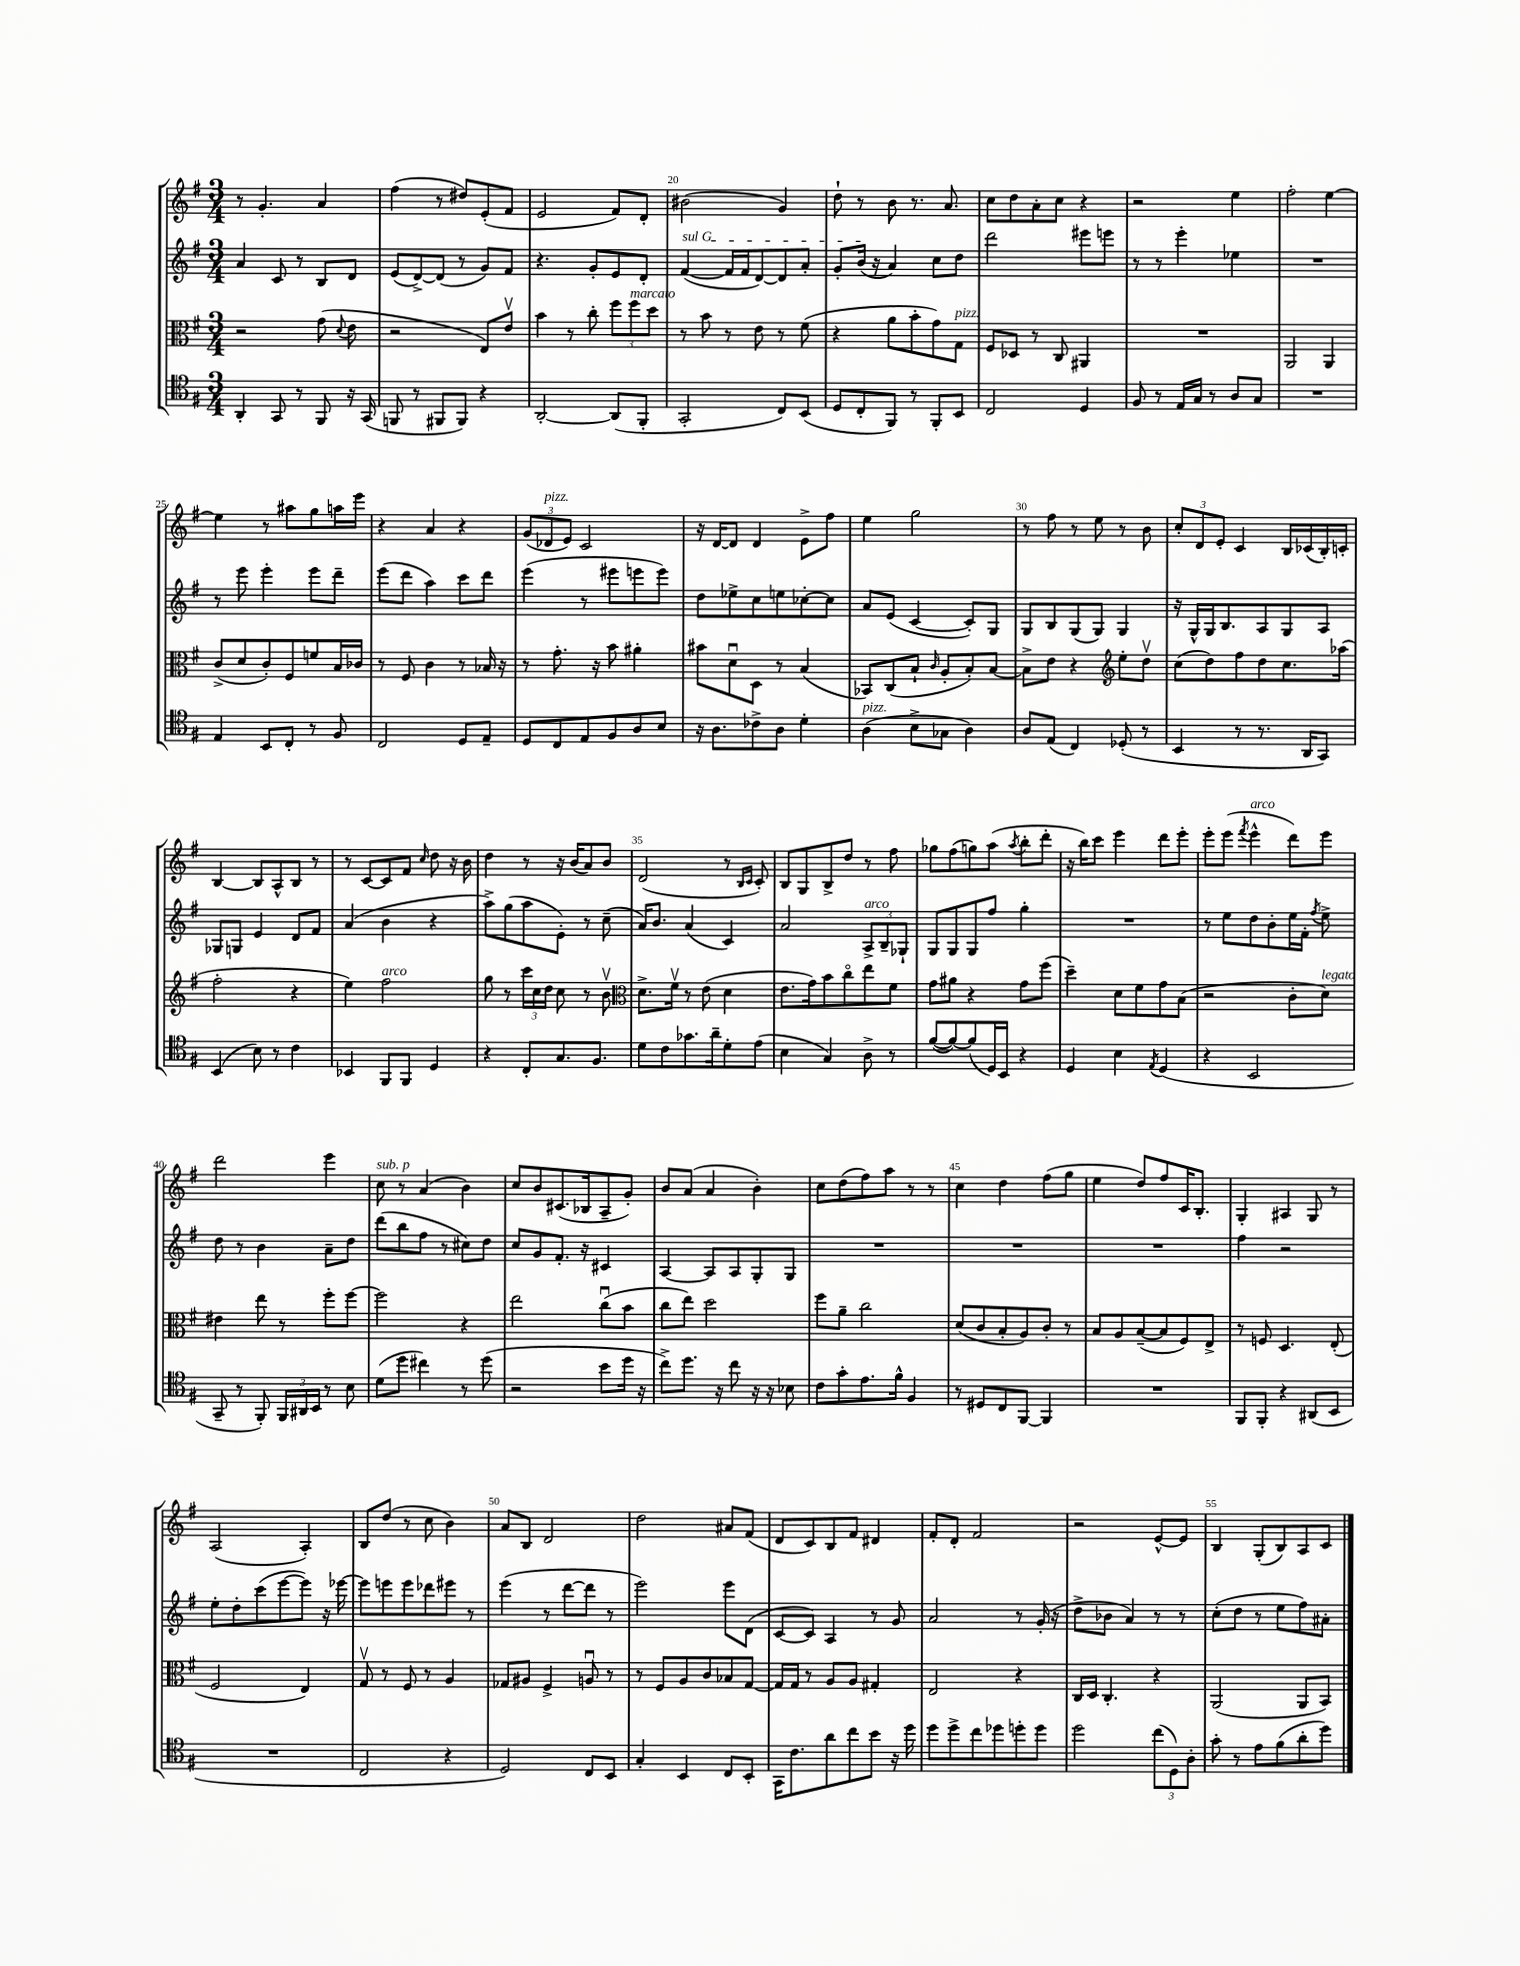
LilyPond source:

<<
\new StaffGroup <<
\new Staff = "s0" {
    \clef treble \key g \major \numericTimeSignature \time 3/4
    \autoBeamOff r8 g'4.-. a'4 |
    fis''4( r8 dis''8[) e'8-.( fis'8] |
    e'2 fis'8[) d'8]-. |
    bis'2( g'4) |
    d''8-! r8 b'8 r8. a'8. |
    c''8[ d''8 a'8-. c''8] r4 |
    r2 e''4 |
    fis''2-. e''4~ |
    e''4 r8 ais''8[ g''8 a''16 e'''16] |
    r4 a'4 r4 |
    \tuplet 3/2 { g'8[( des'8^\markup { \italic "pizz." } e'8]) } c'2 |
    r16 d'16[~ d'8] d'4 e'8[-> fis''8] |
    e''4 g''2 |
    r8 fis''8 r8 e''8 r8 b'8 |
    \tuplet 3/2 { c''8[-. d'8 e'8]-. } c'4 b16[ ces'16( b16-.) c'16]-. |
    b4~ b8[ a8-^ b8] r8 |
    r8 c'8[~ c'8 fis'8] \grace { c''16 } d''8 r16 b'16 |
    d''4 r8 r16 b'16[( a'8) b'8] |
    d'2( r8 \grace { b16[ c'16] } c'8-.) |
    b8[ g8 b8-> d''8] r8 fis''8 |
    ges''8[ fis''8( g''8) a''8]( \acciaccatura { a''8 } b''8[-. d'''8]-. |
    r16 b''16[) c'''8] e'''4 d'''8[ e'''8]-. |
    e'''8[-. e'''8]( \acciaccatura { fis'''8 } e'''4-^^\markup { \italic "arco" } d'''8[) e'''8] |
    d'''2 e'''4 |
    c''8^\markup { \italic "sub. p" } r8 a'4( b'4) |
    c''8[ b'8 cis'8.( bes16 a8-- g'8]-.) |
    b'8[ a'8]( a'4 b'4-.) |
    c''8[ d''8( fis''8) a''8] r8 r8 |
    c''4 d''4 fis''8[( g''8] |
    e''4 d''8[) fis''8 c'16 b8.]-. |
    g4-. ais4 g8 r8 |
    a2( a4-.) |
    b8[ d''8]( r8 c''8 b'4) |
    a'8[ b8] d'2 |
    d''2 ais'8[ fis'8]( |
    d'8[ c'8) b8 fis'8] dis'4 |
    fis'8[-. d'8]-. fis'2 |
    r2 e'8[~-^ e'8] |
    b4 g8[-.( b8) a8 c'8] \bar "|." |
}
\new Staff = "s1" {
    \clef treble \key g \major \numericTimeSignature \time 3/4
    \autoBeamOff a'4 c'8 r8 b8[ d'8] |
    e'8[( d'8~->) d'8]( r8 g'8[) fis'8] |
    r4. g'8[-. e'8 d'8]-. |
    \once \override TextSpanner.bound-details.left.text = \markup { \italic "sul G" } fis'4~\startTextSpan( fis'16[ fis'16 d'8~) d'8 a'8]-. |
    g'8[-. b'16]\stopTextSpan( r16 a'4) c''8[ d''8] |
    d'''2 eis'''8[ e'''8] |
    r8 r8 e'''4-. ees''4 |
    R2. |
    r8 e'''8 e'''4-. e'''8[ d'''8]-- |
    e'''8[( d'''8] a''4) c'''8[ d'''8] |
    e'''4( r8 eis'''8[ e'''8 e'''8]) |
    d''8[ ees''8-> c''8 e''8 ces''8~-. ces''8] |
    a'8[ e'8]( c'4~ c'8[-.) g8] |
    g8[ b8 g8( g8]) g4 |
    r16 g16[-^ g16 b8. a8 g8 a8] |
    ges8[ g8] e'4 d'8[ fis'8] |
    a'4( b'4 r4 |
    a''8[->) g''8( a''8 e'8]-.) r8 c''8--( |
    a'16[) b'8.] a'4( c'4) |
    a'2 \tuplet 3/2 { a8[->^\markup { \italic "arco" } b8-- ges8]-! } |
    g8[ g8 g8 fis''8] g''4-. |
    R2. |
    r8 e''8[ d''8 b'8-. e''16 fis'16]-. \acciaccatura { fis''8 } e''8-> |
    d''8 r8 b'4 a'8[-- d''8] |
    d'''8[( b''8 fis''8] r8 cis''8[) d''8] |
    c''8[ g'8 fis'8.]-. r16 cis'4 |
    a4~ a8[ a8 g8-. g8] |
    R2. |
    R2. |
    R2. |
    fis''4 r2 |
    e''8[-. d''8-. c'''8( e'''8~ e'''8]) r16 ees'''16~ |
    ees'''8[ e'''8 e'''8 des'''8 eis'''8] r8 |
    e'''4( r8 d'''8[~ d'''8] r8 |
    e'''2) e'''8[ d'8]( |
    c'8[~ c'8]) a4 r8 g'8 |
    a'2 r8 g'16-.( r16 |
    d''8[-> bes'8] a'4) r8 r8 |
    c''8[-.( d''8] r8 e''8[ fis''8) ais'8]-. \bar "|." |
}
\new Staff = "s2" {
    \clef alto \key g \major \numericTimeSignature \time 3/4
    \autoBeamOff r2 g'8( \appoggiatura { d'8 } e'8 |
    r2 e8[) e'8]\upbow |
    b'4 r8 c''8-. \tuplet 3/2 { fis''8[ fis''8^\markup { \italic "marcato" } d''8] } |
    r8 b'8 r8 e'8 r8 fis'8( |
    r4 a'8[ b'8-. g'8) g8]^\markup { \italic "pizz." } |
    fis8[ des8] r8 c8 ais,4 |
    R2. |
    a,2 a,4 |
    c'8[->( d'8 c'8-.) fis8 f'8 b16 ces'16] |
    r8 fis8 c'4 r8 bes16 r16 |
    r8 g'8.-. r16 b'8 ais'4-. |
    bis'8[ d'8\downbow d8] r8 b4( |
    bes,8[) c8( b8]-! \grace { c'16 } a8[-. b8-.) b8]~ |
    b8[-> e'8] r4 \clef treble e''8[-. d''8]\upbow |
    c''8[( d''8) fis''8 d''8 c''8. aes''16]( |
    fis''2-. r4 |
    e''4) fis''2^\markup { \italic "arco" } |
    g''8 r8 \tuplet 3/2 { c'''16[ c''16 d''16] } c''8 r8 b'8\upbow |
    \clef alto d'8.[-> fis'16]\upbow r8 e'8( d'4 |
    e'8.[ g'16) b'8 c''8\flageolet e''8 fis'8] |
    g'8[ ais'8] r4 g'8[ fis''8]( |
    d''4--) d'8[ fis'8 g'8 b8]( |
    r2 c'8[-. d'8]^\markup { \italic "legato" }) |
    eis'4 e''8 r8 fis''8[-. fis''8]~ |
    fis''2 r4 |
    e''2 c''8[\downbow( b'8] |
    c''8[ e''8]) d''2 |
    fis''8[ a'8]-- c''2 |
    d'8[( c'8 b8-. a8) c'8]-. r8 |
    b8[ a8 b8~--( b8 fis8) e8]-> |
    r8 f8 d4. e8-.( |
    fis2 e4) |
    g8\upbow r8 fis8 r8 a4 |
    ges8[ ais8] fis4-> a8\downbow r8 |
    r8 fis8[ a8 c'8 bes8 g8]~ |
    g16[ g16] r8 a8[ a8] gis4-. |
    e2 r4 |
    c16[ d16] c4.-. r4 |
    a,2( a,8[ b,8]) \bar "|." |
}
\new Staff = "s3" {
    \clef tenor \key g \major \numericTimeSignature \time 3/4
    \autoBeamOff a,4-. g,8 r8 fis,8 r16 g,16( |
    f,8 r8 fis,8[ fis,8]) r4 |
    a,2~-. a,8[( fis,8]-. |
    g,2-. c8[) b,8]( |
    d8[ c8-. fis,8]) r8 fis,8[-. b,8] |
    c2 d4 |
    fis8 r8 e16[ g16] r8 a8[ g8] |
    R2. |
    e4 b,8[ c8]-. r8 fis8 |
    c2 d8[ e8]-- |
    d8[ c8 e8 fis8 a8 b8] |
    r16 a8.[ ces'8-> a8] d'4-. |
    a4^\markup { \italic "pizz." }( b8[-> ges8] a4) |
    a8[ e8]( c4) des8-.( r8 |
    b,4 r8 r8. a,16[ g,8]) |
    b,4( b8) r8 c'4 |
    bes,4 fis,8[ fis,8] d4 |
    r4 c8[-. g8. fis8.] |
    d'8[ c'8 ges'8. a'16-- d'8-. e'8]( |
    b4 g4) a8-> r8 |
    fis'8[~( fis'8~) fis'8( d16) b,16] r4 |
    d4 b4 \acciaccatura { e8 } d4( |
    r4 b,2 |
    g,8-- r8 fis,8-.) \tuplet 3/2 { fis,16[ ais,16 b,16] } r8 b8 |
    d'8[( d''8] cis''4) r8 d''8( |
    r2 b'8[ d''16] r16 |
    c''8[->) d''8.] r16 c''8 r16 r16 bes8 |
    c'8[ g'8-. e'8. fis'16]-^ fis4 |
    r8 dis8[ c8 fis,8]~ fis,4 |
    R2. |
    fis,8[ fis,8]-. r4 ais,8[( b,8] |
    R2. |
    c2 r4 |
    d2) c8[ b,8] |
    g4-. b,4 c8[ b,8]-. |
    g,16[ c'8. a'8 c''8 b'8] r16 d''16 |
    d''8[ d''8-> c''8 des''8 d''8-. d''8] |
    d''2 \tuplet 3/2 { c''8[( d8) a8]-. } |
    g'8-. r8 e'8[ fis'8( a'8-. d''8]) \bar "|." |
}
>>
>>
\layout { \context { \Score currentBarNumber = #17 \override BarNumber.break-visibility = ##(#f #t #t) barNumberVisibility = #(every-nth-bar-number-visible 5) } }
